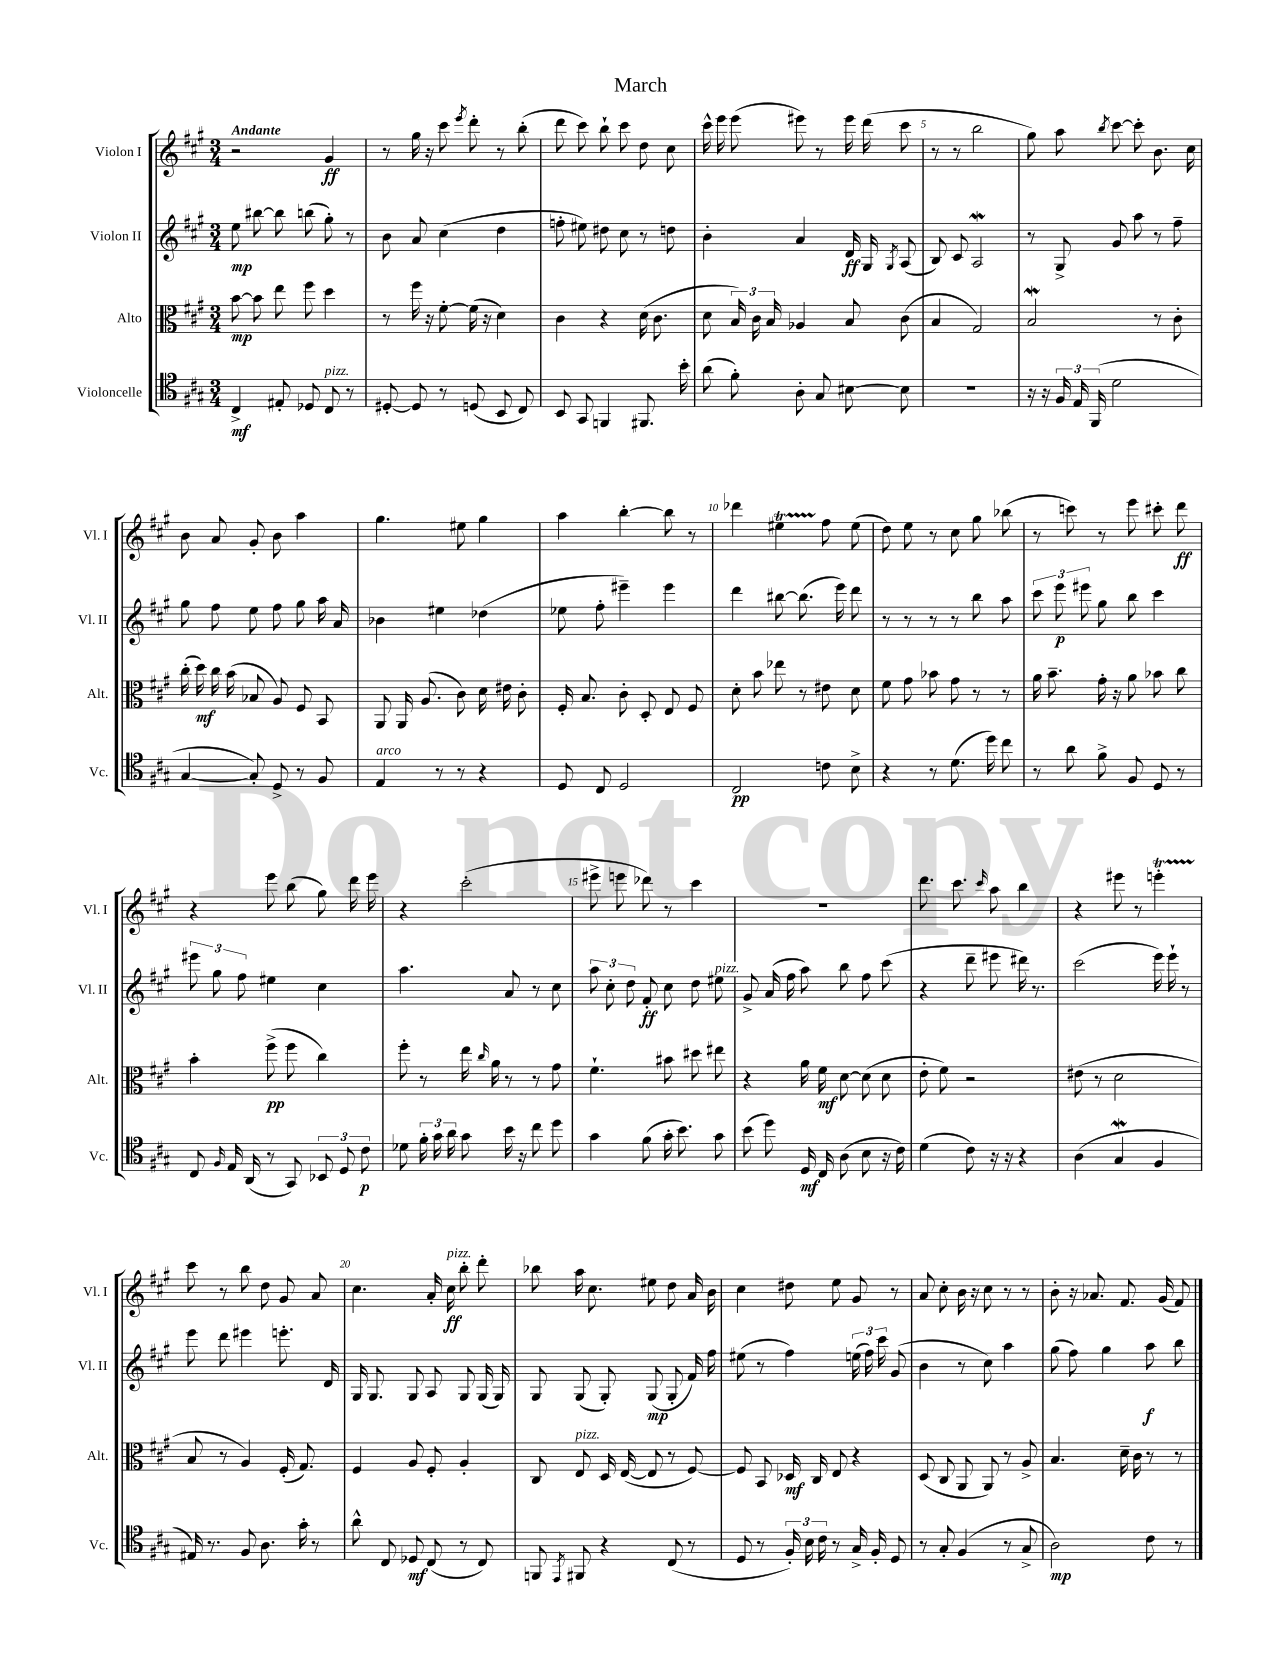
\header { title = "March" }
<<
\new StaffGroup <<
\new Staff = "s0" \with { instrumentName = "Violon I" shortInstrumentName = "Vl. I" } {
    \clef treble \key a \major \numericTimeSignature \time 3/4 \tempo "Andante"
    \autoBeamOff r2 gis'4\ff |
    r8 gis''16 r16 cis'''8 \acciaccatura { e'''8 } d'''8-. r8 b''8-.( |
    d'''8 cis'''8) b''8-! cis'''8 d''8 cis''8 |
    cis'''16-^ e'''16 e'''8( eis'''8) r8 eis'''16 d'''16( cis'''8 |
    r8 r8 b''2 |
    gis''8) a''8 \acciaccatura { b''8 } cis'''8~ cis'''8-. b'8. cis''16 |
    b'8 a'8 gis'8-. b'8 a''4 |
    gis''4. eis''8 gis''4 |
    a''4 b''4~-. b''8 r8 |
    des'''4 eis''4\startTrillSpan fis''8\stopTrillSpan eis''8( |
    d''8) e''8 r8 cis''8 gis''8 bes''8( |
    r8 c'''8) r8 e'''8 cis'''8-. d'''8\ff |
    r4 e'''8 b''8( gis''8) d'''16 e'''16 |
    r4 cis'''2-.( |
    eis'''8-> e'''8 des'''8) r8 cis'''4 |
    R2. |
    d'''8. cis'''8. \grace { cis'''16 } a''8 b''4 |
    r4 eis'''8 r8 e'''4-.\startTrillSpan |
    cis'''8\stopTrillSpan r8 b''8 d''8 gis'8 a'8 |
    cis''4. a'16-. cis''16\ff^\markup { \italic "pizz." } b''8-. d'''8-. |
    bes''8 a''16 cis''8. eis''8 d''8 a'16 b'16 |
    cis''4 dis''8 e''8 gis'8 r8 |
    a'8 cis''8-. b'16 r16 cis''8 r8 r8 |
    b'8-. r16 aes'8. fis'8. gis'16( fis'8) \bar "|." |
}
\new Staff = "s1" \with { instrumentName = "Violon II" shortInstrumentName = "Vl. II" } {
    \clef treble \key a \major \numericTimeSignature \time 3/4
    \autoBeamOff e''8\mp bis''8~ bis''8 b''8( gis''8-.) r8 |
    b'8 a'8 cis''4( d''4 |
    f''8-. eis''8) dis''8 cis''8 r8 d''8 |
    b'4-. a'4 d'16\ff gis16 \acciaccatura { gis8 } a8( |
    b8) cis'8 a2\mordent |
    r8 gis8-> gis'8 a''8 r8 fis''8-- |
    gis''8 fis''8 e''8 fis''8 gis''8 a''16 a'16 |
    bes'4 eis''4 des''4( |
    ees''8 fis''8-. eis'''4--) eis'''4 |
    d'''4 bis''8~ bis''8.( e'''16) d'''8 |
    r8 r8 r8 r8 b''8 a''8 |
    \tuplet 3/2 { cis'''8 e'''8\p eis'''8 } gis''8 b''8 cis'''4 |
    \tuplet 3/2 { eis'''8 gis''8 fis''8 } eis''4 cis''4 |
    a''4. a'8 r8 cis''8 |
    \tuplet 3/2 { a''8 cis''8-. d''8 } fis'8-.\ff cis''8 d''8 eis''8^\markup { \italic "pizz." } |
    gis'8-> a'16( fis''16 a''8) b''8 fis''8 cis'''8( |
    r4 d'''8-- eis'''8 dis'''16) r8. |
    cis'''2( e'''16) e'''16-! r8 |
    e'''8 d'''8 eis'''4 e'''8.-. d'16 |
    gis16 gis8. gis8 a8 gis8 gis16( gis16) |
    gis8 gis8( gis8-.) gis8\mp( gis8-. fis'16) fis''16 |
    eis''8( r8 fis''4) \tuplet 3/2 { e''16( fis''16) cis'''16 } gis'8( |
    b'4 r8 cis''8) a''4 |
    gis''8( fis''8) gis''4 a''8\f b''8 \bar "|." |
}
\new Staff = "s2" \with { instrumentName = "Alto" shortInstrumentName = "Alt." } {
    \clef alto \key a \major \numericTimeSignature \time 3/4
    \autoBeamOff b'8~\mp b'8 e''8 fis''8 d''4 |
    r8 fis''16 r16 fis'8~-. fis'16( r16 d'4) |
    cis'4 r4 d'16( cis'8. |
    d'8 \tuplet 3/2 { b16) cis'16 b16 } aes4 b8 cis'8( |
    b4 gis2) |
    b2\mordent r8 cis'8-. |
    cis''16-.( d''16\mf) cis''16 b'16( bes8 a8) fis8 b,8 |
    a,8 a,16 a8.( cis'8) d'16 eis'16 cis'8-. |
    fis16-. b8. cis'8-. d8-. e8 fis8 |
    d'8-. b'8 ees''8 r8 eis'8 d'8 |
    fis'8 gis'8 bes'8 gis'8 r8 r8 |
    a'16 b'8.-- gis'16-. r16 a'8 bes'8 cis''8 |
    b'4-. fis''8->\pp( fis''8 cis''4) |
    fis''8-. r8 e''16 \grace { cis''16 } a'16 r8 r8 gis'8 |
    fis'4.-! bis'8 dis''8 eis''8 |
    r4 a'16 fis'16\mf d'8~ d'8( d'8 |
    e'8-. fis'8) r2 |
    eis'8( r8 d'2 |
    b8 r8 a4) fis16-.( gis8.) |
    fis4 a8 fis8-. a4-. |
    cis8 e8^\markup { \italic "pizz." } d16 e16~( e8 r8 fis8~) |
    fis8 b,8 des16\mf cis16 e8 r4 |
    d8( cis8 a,8 a,8) r8 a8-> |
    b4. d'16-- cis'16 r8 r8 \bar "|." |
}
\new Staff = "s3" \with { instrumentName = "Violoncelle" shortInstrumentName = "Vc." } {
    \clef tenor \key a \major \numericTimeSignature \time 3/4
    \autoBeamOff cis4->\mf eis8-. des8 cis8^\markup { \italic "pizz." } r8 |
    dis8~-. dis8 r8 d8( b,8 cis8) |
    b,8 gis,8 f,4 fis,8. b'16-. |
    a'8( fis'8-.) a8-. gis8 bis8~ bis8 |
    R2. |
    r16 r16 \tuplet 3/2 { fis16 e16 fis,16( } d'2 |
    gis4~ gis8-.) d8-> r8 fis8 |
    e4^\markup { \italic "arco" } r8 r8 r4 |
    d8 cis8 d2 |
    cis2\pp c'8 b8-> |
    r4 r8 d'8.( d''16) cis''8 |
    r8 a'8 fis'8-> fis8 d8 r8 |
    cis8 \grace { fis16 } e16 a,16( r8 gis,8) \tuplet 3/2 { bes,8 d8 cis'8\p } |
    des'8 \tuplet 3/2 { fis'16-. gis'16 a'16 } gis'8 b'16 r16 cis''8 d''8 |
    gis'4 fis'8( gis'16-. b'8.) gis'8 |
    b'8( d''8) d16\mf cis16 a8( b8 r16 cis'16) |
    d'4( cis'8) r16 r16 r4 |
    a4( gis4\mordent fis4 |
    eis16) r8. fis8 a8. gis'16-. r8 |
    a'8-^ cis8 des8\mf cis8( r8 cis8) |
    f,8 \acciaccatura { e,8 } fis,8 r4 cis8( r8 |
    d8 r8 \tuplet 3/2 { fis16-.) b16 cis'16 } r8 gis16-> fis16-. d8 |
    r8 gis8-. fis4( r8 gis8-> |
    a2\mp) cis'8 r8 \bar "|." |
}
>>
>>
\layout { \context { \Score \override BarNumber.break-visibility = ##(#f #t #t) barNumberVisibility = #(every-nth-bar-number-visible 5) } }
